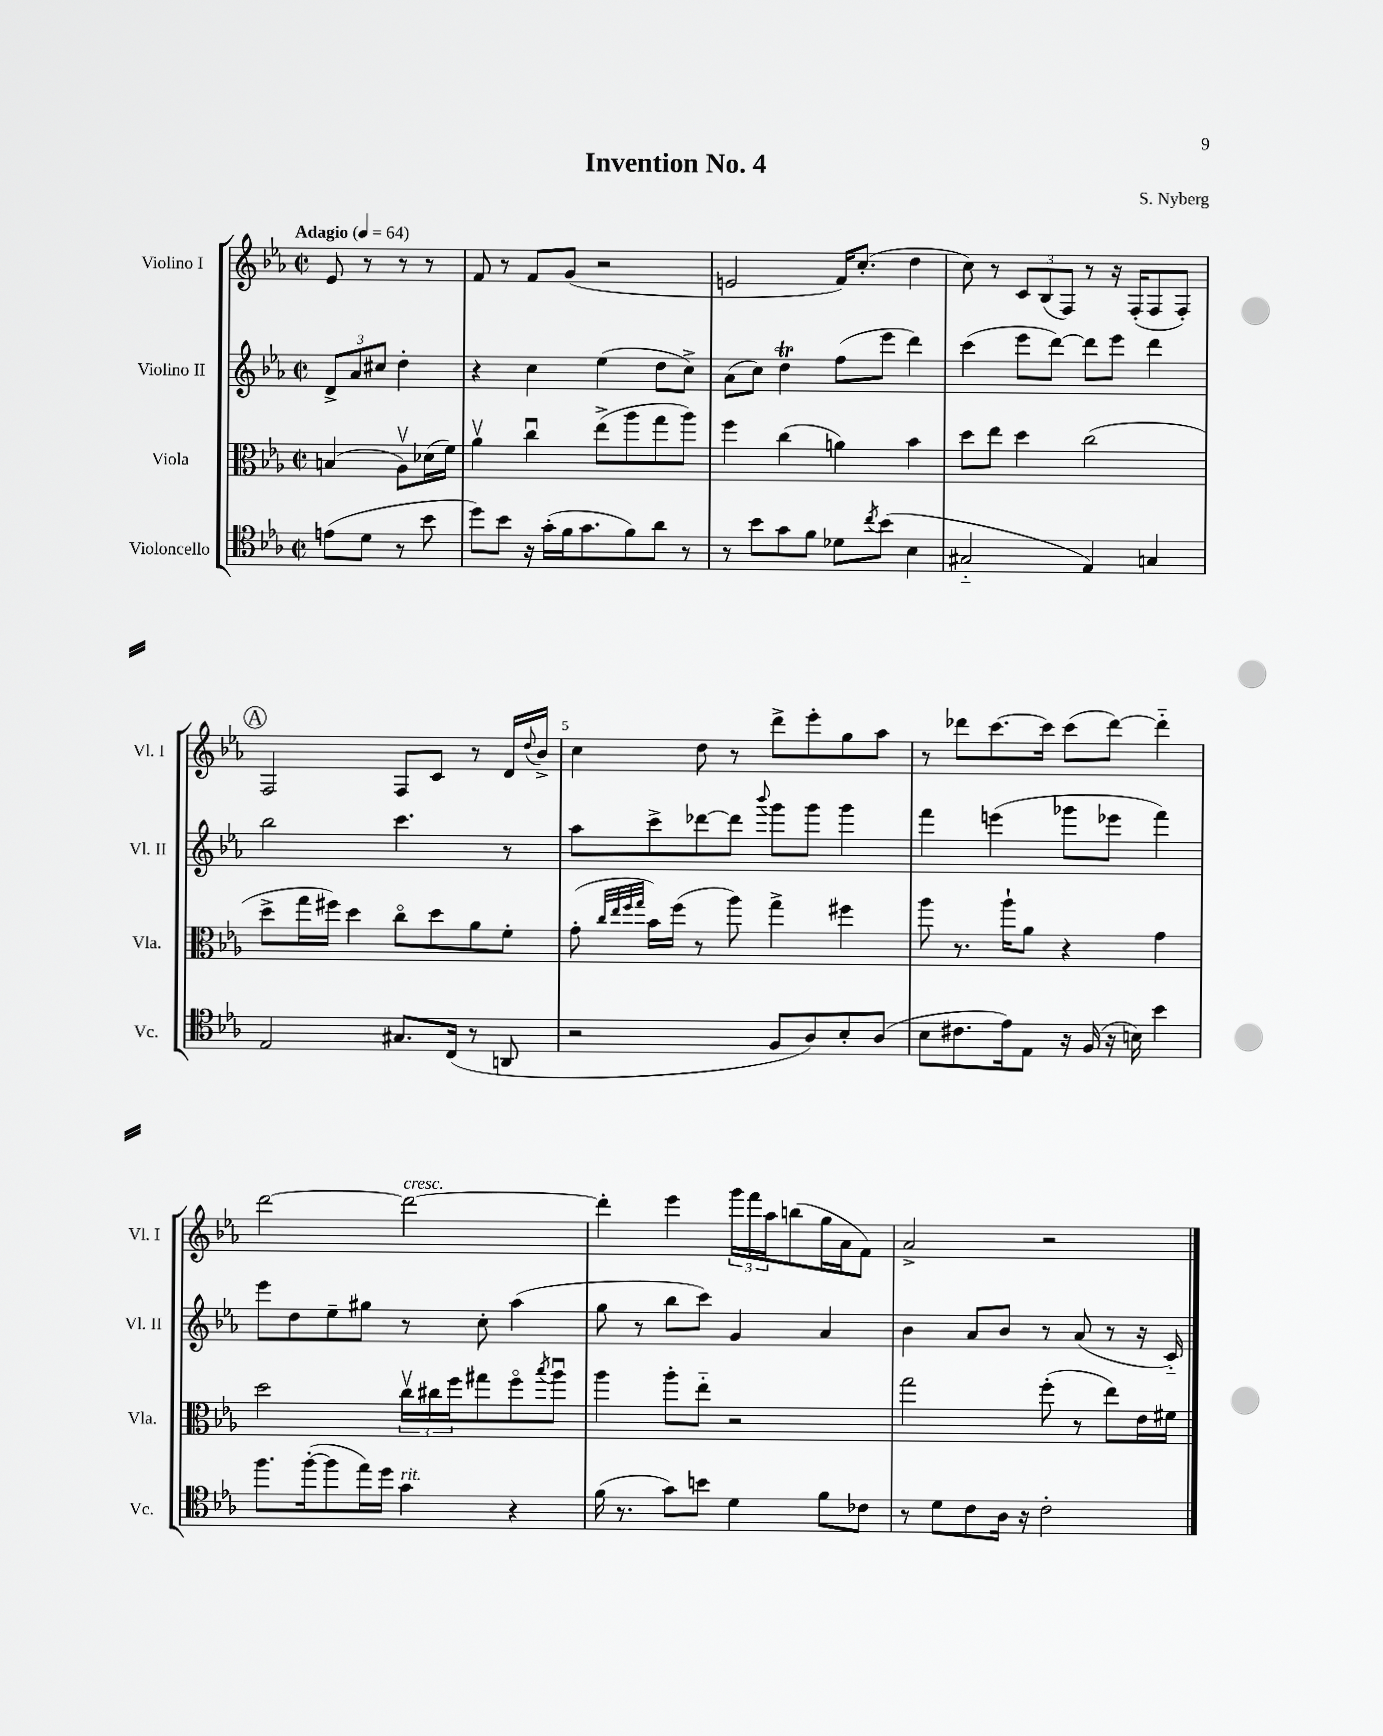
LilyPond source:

\header { title = "Invention No. 4" composer = "S. Nyberg" }
<<
\new StaffGroup <<
\new Staff = "s0" \with { instrumentName = "Violino I" shortInstrumentName = "Vl. I" } {
    \clef treble \key ees \major \defaultTimeSignature \time 2/2 \partial 2 \tempo "Adagio" 4 = 64
    ees'8 r8 r8 r8 |
    f'8 r8 f'8 g'8( r2 |
    e'2 f'16) c''8.-.( d''4 |
    c''8) r8 \tuplet 3/2 { c'8 bes8( f8) } r8 r16 f16-.( f8 f8-.) |
    \mark \markup { \circle "A" } f2 f8 c'8 r8 d'16 \appoggiatura { d''8 } bes'16-> |
    c''4 d''8 r8 d'''8-> ees'''8-. g''8 aes''8 |
    r8 des'''8 c'''8.~ c'''16 c'''8( des'''8~) des'''4-_ |
    d'''2~ d'''2~^\markup { \italic "cresc." } |
    d'''4-. ees'''4 \tuplet 3/2 { g'''16 f'''16 aes''16 } b''8( g''16 aes'16 f'8) |
    aes'2-> r2 \bar "|." |
}
\new Staff = "s1" \with { instrumentName = "Violino II" shortInstrumentName = "Vl. II" } {
    \clef treble \key ees \major \defaultTimeSignature \time 2/2 \partial 2
    \tuplet 3/2 { d'8-> aes'8 cis''8 } d''4-. |
    r4 c''4 ees''4( d''8 c''8->) |
    aes'8( c''8) d''4\trill f''8( ees'''8 d'''4) |
    c'''4( ees'''8 d'''8~) d'''8 ees'''8 d'''4 |
    \mark \markup { \circle "A" } bes''2 c'''4. r8 |
    aes''8 c'''8-> des'''8~ des'''8 \appoggiatura { bes'''8 } g'''8 g'''8 g'''4 |
    f'''4 e'''4( ges'''8 ees'''8 f'''4) |
    ees'''8 d''8 ees''8-- gis''8 r8 c''8-. aes''4( |
    g''8 r8 bes''8 c'''8) g'4 aes'4 |
    bes'4 aes'8 bes'8 r8 aes'8( r8 r16 c'16-_) \bar "|." |
}
\new Staff = "s2" \with { instrumentName = "Viola" shortInstrumentName = "Vla." } {
    \clef alto \key ees \major \defaultTimeSignature \time 2/2 \partial 2
    b4( aes8\upbow) des'16( f'16) |
    aes'4\upbow c''4\downbow ees''8->( aes''8 g''8 aes''8) |
    f''4 c''4( a'4) bes'4 |
    d''8 ees''8 d''4 c''2( |
    \mark \markup { \circle "A" } d''8-> g''16 fis''16) d''4 c''8\flageolet d''8 aes'8 f'8-. |
    g'8-.( \grace { c''32 ees''32 f''32 g''32 } bes'16) f''16( r8 aes''8) g''4-> fis''4 |
    aes''8 r8. aes''16-! aes'8 r4 g'4 |
    d''2 \tuplet 3/2 { c''16\upbow cis''16 f''16 } gis''8 f''8\flageolet \acciaccatura { bes''8 } aes''8\downbow |
    aes''4 aes''8-. ees''8-_ r2 |
    g''2 f''8-.( r8 ees''8) ees'16 fis'16 \bar "|." |
}
\new Staff = "s3" \with { instrumentName = "Violoncello" shortInstrumentName = "Vc." } {
    \clef tenor \key ees \major \defaultTimeSignature \time 2/2 \partial 2
    e'8( d'8 r8 bes'8 |
    d''8) bes'8 r16 g'16-.( f'16 g'8. f'8) aes'8 r8 |
    r8 bes'8 g'8 f'8 des'8 \acciaccatura { c''8 } bes'8( bes4 |
    gis2-_ ees4) g4 |
    \mark \markup { \circle "A" } ees2 gis8. c16( r8 a,8 |
    r2 f8 aes8) bes8-. aes8( |
    bes8 cis'8. ees'16) ees8 r16 f16( r16 b16) bes'4 |
    f''8. f''16~-.( f''8 ees''16) d''16 g'4^\markup { \italic "rit." } r4 |
    f'16( r8. g'8) b'8 d'4 f'8 ces'8 |
    r8 d'8 c'8 aes16 r16 c'2-. \bar "|." |
}
>>
>>
\layout { \context { \Score \override BarNumber.break-visibility = ##(#f #t #t) barNumberVisibility = #(every-nth-bar-number-visible 5) } }
